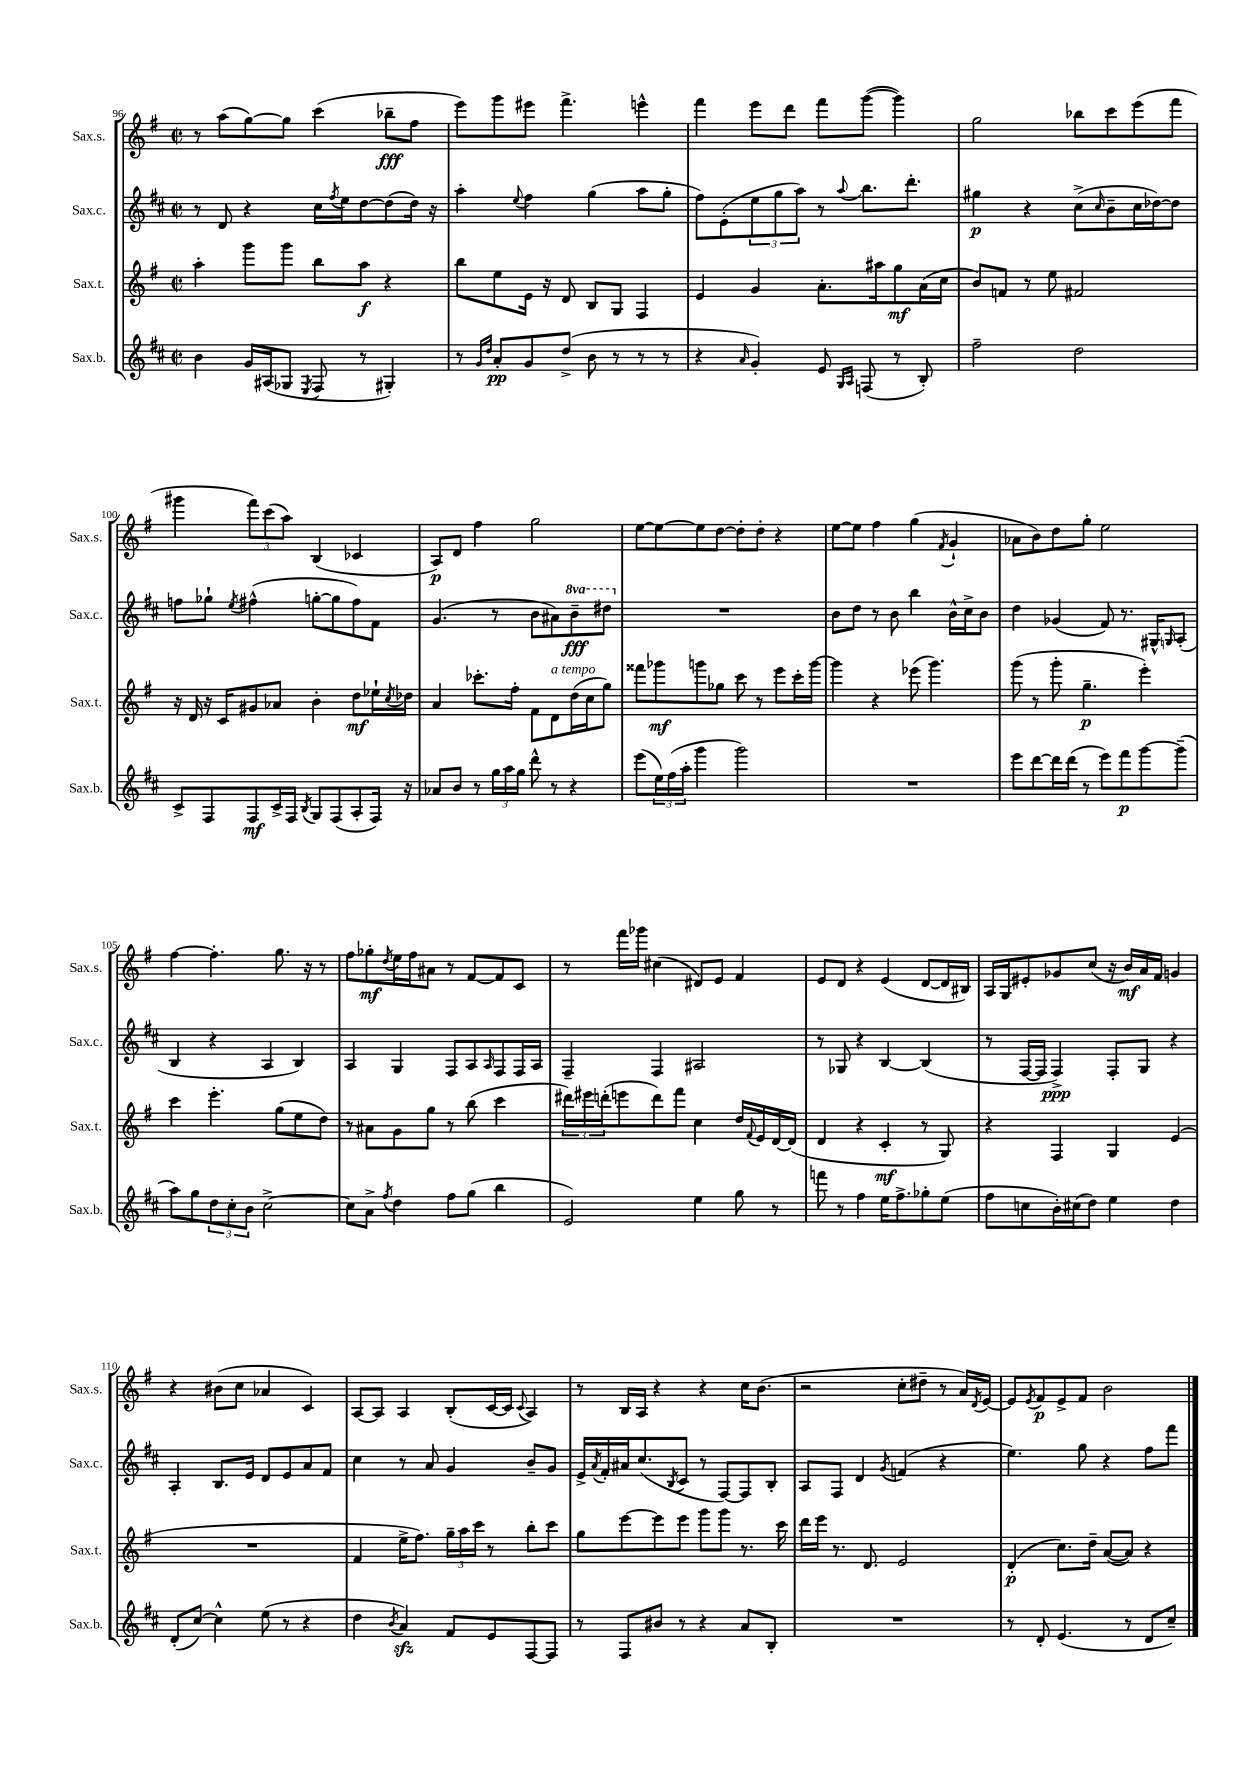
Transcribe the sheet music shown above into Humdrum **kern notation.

**kern	**kern	**kern	**kern
*staff4	*staff3	*staff2	*staff1
*clefG2	*clefG2	*clefG2	*clefG2
*k[f#c#]	*k[f#]	*k[f#c#]	*k[f#]
*M2/2	*M2/2	*M2/2	*M2/2
*met(c|)	*met(c|)	*met(c|)	*met(c|)
4b	4aa'	8r	8r
.	.	8d	(8aa
16g	8ggg	4r	[8gg)
(16A#	.	.	.
8G-	8ggg	.	8gg]
8qE	.	.	.
8F#	8bb	16cc#	(4ccc
.	.	8qff#	.
.	.	16ee	.
8r	8aa	[8dd	.
4G#')	4r	(8dd]	8bb-~
.	.	16dd)	8ff#
.	.	16r	.
=	=	=	=
8r	8bb	4aa'	8eee)
16qqg	.	.	.
16qqdd	.	.	.
8a'	8ee	.	8ggg
.	.	8qqee	.
8g	16e	4ff#	8eee#
.	16r	.	.
(8dd^	8d	.	4.fff#^
8b	8B	(4gg	.
8r	8G	.	.
8r	4F#	8aa	4eee^^
8r	.	8gg'	.
=	=	=	=
4r	4e	8ff#)	4fff#
.	.	(8e'	.
16qqa	.	.	.
4g')	4g	12ee	8eee
.	.	12gg	.
.	.	.	8ddd
.	.	12aa)	.
8e	8.a'	8r	8fff#
16qqG	.	.	.
16qqA	.	8qqaa	.
(8F	.	8.bb	([8ggg
.	16aa#	.	.
8r	8gg	.	4ggg])
.	.	8.ddd'	.
8B')	(16a	.	.
.	16cc	.	.
=	=	=	=
2ff#~	8b)	4gg#	2gg
.	8f	.	.
.	8r	4r	.
.	8ee	.	.
2dd	2f#	(8cc#^	8bb-
.	.	16qqcc#	.
.	.	8b~	8ccc
.	.	16cc#	(8eee
.	.	[16dd-)	.
.	.	8dd-]	8fff#
=	=	=	=
8c#^	16r	8ff	4ggg#
.	16d	.	.
8F#	16r	8gg-`	.
.	16c	.	.
.	.	8qee	.
8F#	8g#	(4ff#^^	12fff#)
.	.	.	(12ccc
16c#^	8a-	.	.
.	.	.	12aa)
16F#	.	.	.
8qB	.	.	.
8G	4b'	[8gg'	(4B
(8F#	.	8gg]	.
8A'	8dd	8ff#)	4c-
16F#)	16ee-`	8f#	.
.	8qcc	.	.
16r	16dd-	.	.
=	=	=	=
8a-	4a	(4.g	8A)
8b	.	.	8d
8r	8.ccc-'	.	4ff#
24gg	.	8r	.
24aa	.	.	.
.	16ff#'	.	.
24gg	.	.	.
8ddd^^	8f#	8b	2gg
8r	8d	8a#)	.
4r	(16dd	8bb~	.
.	16cc	.	.
.	8gg)	8ddd#	.
=	=	=	=
(8eee	8fff##	1r	[8ee
24ee)	8ggg-	.	8ee_
(24ff#	.	.	.
24aa'	.	.	.
4ggg	8ggg	.	8ee]
.	8gg-	.	[8dd
2ggg)	8ccc	.	8dd']
.	8r	.	8dd'
.	8eee	.	4r
.	16ccc'	.	.
.	[16ggg	.	.
=	=	=	=
1r	4ggg]	8b	[8ee
.	.	8dd	8ee]
.	4r	8r	4ff#
.	.	8b	.
.	(8eee-	4bb	(4gg
.	4.ggg)	.	.
.	.	.	8qf#
.	.	16b^^	4g`
.	.	16cc#^	.
.	.	8b	.
=	=	=	=
8eee	(8ggg	4dd	8a-
[8ddd	8r	.	8b)
16ddd]	8ggg'	(4g-	8dd
(16ddd	.	.	.
8r	4.gg~	.	8gg'
8eee)	.	8f#)	2ee
8fff#	.	8.r	.
[8ggg	4eee')	.	.
.	.	16G#^^	.
.	.	16qqG	.
(8ggg~]	.	(8A'	.
=	=	=	=
8aa)	4ccc	4B	[4ff#
8gg	.	.	.
12dd	4.eee'	4r	4.ff#']
12cc#'	.	.	.
12b	.	.	.
[2cc#^	.	4A	.
.	(8gg	.	8.gg
.	8ee	4B)	.
.	.	.	16r
.	8dd)	.	8r
=	=	=	=
8cc#]	8r	4A	8ff#
8a^	8a#	.	8gg-'
8qff#	.	.	8qdd
4dd	8g	4G	16ee
.	.	.	16ff#
.	8gg	.	8a#
8ff#	8r	8F#	8r
(8gg	(8bb	8A	[8f#
.	.	16qqA	.
4bb	4ccc	8F#	8f#]
.	.	16F#	8c
.	.	16A	.
=	=	=	=
2e)	24ddd#)	4F#~	8r
.	24eee#	.	.
.	(24ddd'	.	.
.	8eee	.	16fff#
.	.	.	16ggg-
.	8ddd)	4F#	(4cc#
.	8fff#	.	.
4ee	4cc	2A#	8d#)
.	.	.	8e
8gg	16dd	.	4f#
.	8qqf#	.	.
.	16e	.	.
8r	[16d	.	.
.	(16d]	.	.
=	=	=	=
8fff	4d	8r	8e
8r	.	8G-	8d
4ff#	4r	4r	4r
16ee	4c'	[4B	(4e
8.ff#^	.	.	.
8gg-'	8r	(4B]	[8d
(8ee	8G)	.	16d]
.	.	.	16B#)
=	=	=	=
8ff#	4r	8r	16A
.	.	.	16G
8cc	.	[16F#	8e#'
.	.	16F#]	.
16b')	4F#	4F#^)	8g-
(16cc#	.	.	.
8dd)	.	.	(8cc
4ee	4G	8F#'	16r
.	.	.	16b)
.	.	8G	16a
.	.	.	16f#
4dd	(4e	4r	4g
=	=	=	=
(8d'	1r	4A'	4r
[8cc#)	.	.	.
4cc#^^]	.	8.B	(8b#
.	.	.	8cc
.	.	16e	.
(8ee	.	8d	4a-
8r	.	8e	.
4r	.	8a	4c)
.	.	8f#	.
=	=	=	=
4dd	4f#	4cc#	[8A
.	.	.	8A]
8qb	.	.	.
4a)	16ee^	8r	4A
.	8.ff#)	.	.
.	.	8a	.
8f#	24gg~	4g	(8B'
.	24aa	.	.
.	24ccc	.	.
8e	8r	.	[16c
.	.	.	16c]
.	.	.	8qqc
[8F#	8bb'	8b~	4A)
8F#]	8ccc	8g	.
=	=	=	=
8r	8gg	16e^	8r
.	.	8qa	.
.	.	16f#'	.
8F#	[8eee	16a#	16B
.	.	(8.cc#	16A
8b#	8eee]	.	4r
.	.	8qB	.
8r	8eee	8c#	.
4r	8ggg	8r	4r
.	8ggg	[8F#)	.
8a	8.r	8F#]	16cc
.	.	.	(8.b
8B'	.	8B'	.
.	16ccc	.	.
=	=	=	=
1r	16ddd	8A	2r
.	16eee	.	.
.	8.r	8F#	.
.	.	4d	.
.	8.d	.	.
.	.	8qg	.
.	2e	(4f	8cc'
.	.	.	8dd#~
.	.	4r	8r
.	.	.	16a)
.	.	.	8qd
.	.	.	[16e
=	=	=	=
8r	(4d'	4.ee)	8e]
.	.	.	8qe
8d'	.	.	8f#
(4.e	8.cc)	.	8e^
.	.	8gg	8f#
.	16dd~	.	.
.	([8a	4r	2b
8r	8a])	.	.
8d	4r	8ff#	.
8cc#~)	.	8fff#	.
==	==	==	==
*-	*-	*-	*-
